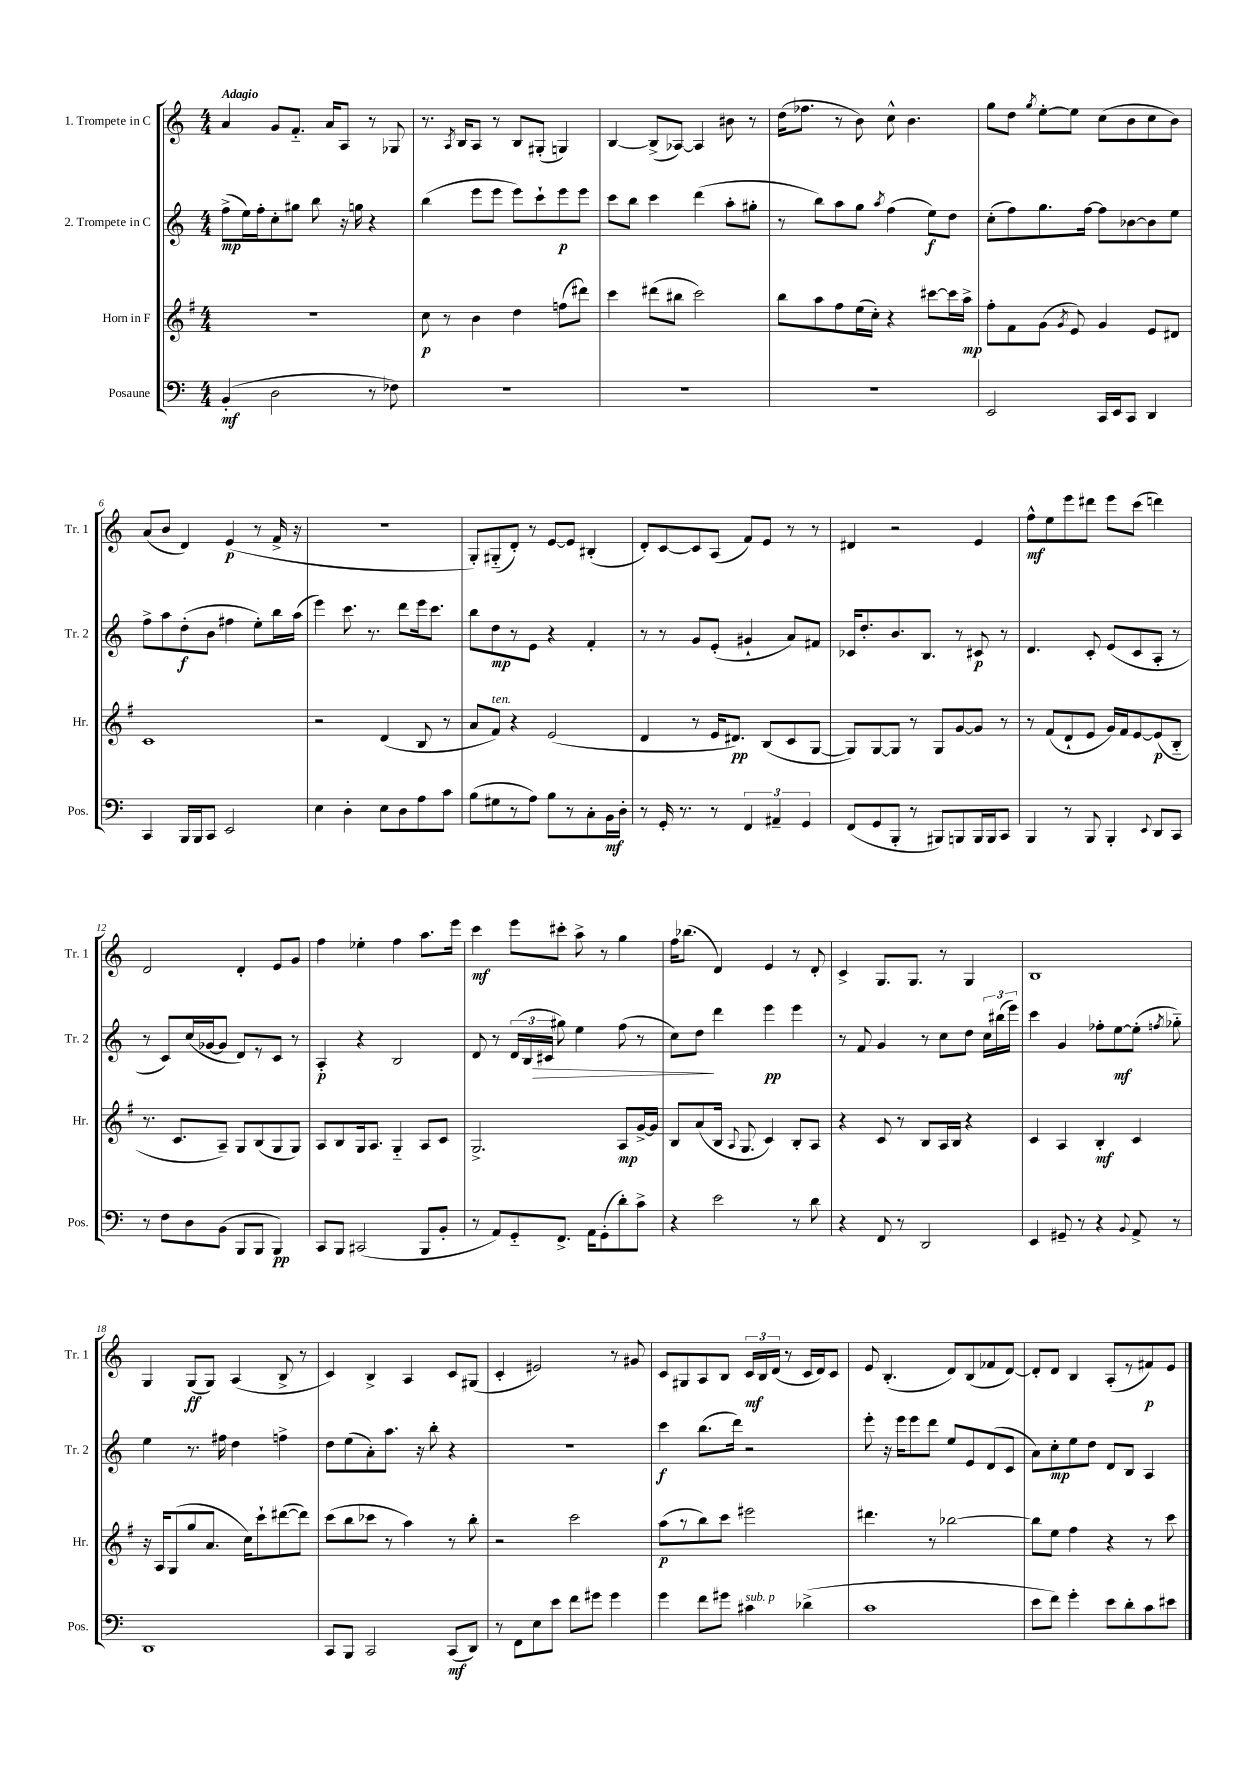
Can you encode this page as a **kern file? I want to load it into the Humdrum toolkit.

**kern	**dynam	**kern	**dynam	**kern	**dynam	**kern	**dynam
*part4	*part4	*part3	*part3	*part2	*part2	*part1	*part1
*staff4	*staff4	*staff3	*staff3	*staff2	*staff2	*staff1	*staff1
*I"Posaune	*	*I"Horn in F	*	*I"2. Trompete in C	*	*I"1. Trompete in C	*
*I'Pos.	*	*I'Hr.	*	*I'Tr. 2	*	*I'Tr. 1	*
*clefF4	*	*clefG2	*	*clefG2	*	*clefG2	*
*k[]	*	*k[f#]	*	*k[]	*	*k[]	*
*M4/4	*	*M4/4	*	*M4/4	*	*M4/4	*
=1	=1	=1	=1	=1	=1	=1	=1
!	!	!	!	!	!	!LO:TX:a:B:t=Adagio	!
(4BB'/	mf	1r	.	(8ff^\L	mp	4a/	.
.	.	.	.	16ee\L)	.	.	.
.	.	.	.	16ff'\J	.	.	.
2D\	.	.	.	8cc'\	.	8g/L	.
.	.	.	.	8gg#X\J	.	8.f/J	.
.	.	.	.	8bb\	.	.	.
.	.	.	.	.	.	16a/KL	.
.	.	.	.	16r	.	8A/J	.
.	.	.	.	16ggn\	.	.	.
8r	.	.	.	4r	.	8r	.
8F-X\)	.	.	.	.	.	8G-X/	.
=2	=2	=2	=2	=2	=2	=2	=2
1r	.	8cc\	p	(4bb\	.	8.r	.
.	.	8r	.	.	.	.	.
.	.	.	.	.	.	8qA/	.
.	.	.	.	.	.	16B/KL	.
.	.	4b\	.	8eee\L	.	8A/J	.
.	.	.	.	8eee\J	.	8r	.
.	.	4dd\	.	8eee\L)	.	8B/L	.
.	.	.	.	8ccc`\	.	(8G#X'/J	.
.	.	(8ffn\L	.	8eee\	p	4Gn/)	.
.	.	8ddd#X\J)	.	8eee\J	.	.	.
=3	=3	=3	=3	=3	=3	=3	=3
1r	.	4ccc\	.	8ccc\L	.	[4B/	.
.	.	.	.	8bb\J	.	.	.
.	.	(8ddd#X\L	.	4ccc\	.	(8B^/L]	.
.	.	8bb#X\J	.	.	.	[8A-X/J)	.
.	.	2ccc\)	.	(4ddd\	.	4A-/]	.
.	.	.	.	8aa'\L	.	8b#X\	.
.	.	.	.	8gg#X'\J	.	8r	.
=4	=4	=4	=4	=4	=4	=4	=4
1r	.	8bb\L	.	8r	.	(16dd\KL	.
.	.	.	.	.	.	8.ff-X\J	.
.	.	8aa\	.	8bb\L)	.	.	.
.	.	8ff#\	.	8aa\	.	8r	.
.	.	(16ee\L	.	8gg\J	.	8b\)	.
.	.	16cc'\JJ)	.	.	.	.	.
.	.	.	.	8qaa/	.	.	.
.	.	4r	.	(4ff\	.	8cc^^\	.
.	.	.	.	.	.	4.b\	.
.	.	[8ccc#X\L	.	8ee\L)	f	.	.
.	.	16ccc#\L]	.	8dd\J	.	.	.
.	.	16aa^\JJ	mp	.	.	.	.
=5	=5	=5	=5	=5	=5	=5	=5
2EE/	.	8ff#'\L	.	(8cc'\L	.	8gg\L	.
.	.	8f#\	.	8ff\)	.	8dd\J	.
.	.	.	.	.	.	8qgg/	.
.	.	(8g\J	.	8.gg\	.	[8ee'\L	.
.	.	8qg/	.	.	.	.	.
.	.	8e/)	.	.	.	8ee\J]	.
.	.	.	.	[16ff\Jk	.	.	.
16CC/LL	.	4g/	.	8ff\L]	.	(8cc\L	.
16EE/J	.	.	.	.	.	.	.
8CC/J	.	.	.	[8b-X\	.	8b\	.
4DD/	.	8e/L	.	8b-\]	.	8cc\	.
.	.	8d#X/J	.	8ee\J	.	8b\J)	.
!!LO:LB:g=z
=6	=6	=6	=6	=6	=6	=6	=6
4CC/	.	1c	.	8ff^\L	.	(8a/L	.
.	.	.	.	8aa\	.	8b/J	.
16BBB/LL	.	.	.	(8dd'\	f	4d/)	.
16BBB/J	.	.	.	.	.	.	.
8CC/J	.	.	.	8b\J	.	.	.
2EE/	.	.	.	4ff#X\	.	(4e/	p
.	.	.	.	8ee'\L)	.	8r	.
.	.	.	.	16bb\L	.	16f^/	.
.	.	.	.	(16aa\JJ	.	16r	.
=7	=7	=7	=7	=7	=7	=7	=7
4E\	.	2r	.	4eee\)	.	1r	.
4D'\	.	.	.	8.ccc\	.	.	.
.	.	.	.	8.r	.	.	.
8E\L	.	(4d/	.	.	.	.	.
8D\	.	.	.	8ddd\L	.	.	.
8A\	.	8B/	.	16eee\k	.	.	.
.	.	.	.	8.ccc\J	.	.	.
8c\J	.	8r	.	.	.	.	.
=8	=8	=8	=8	=8	=8	=8	=8
(8B\L	.	8a/L	.	8bb\L	.	8G'/L)	.
!	!	!LO:TX:a:i:t=ten.	!	!	!	!	!
8G#X\	.	8f#/J)	.	8dd\	mp	(8G#X/	.
8r	.	4r	.	8r	.	8d'/J)	.
8A\J)	.	.	.	8e\J	.	8r	.
8B\L	.	(2e/	.	4r	.	[8e/L	.
8r	.	.	.	.	.	8e/J]	.
8C'\	.	.	.	4f'/	.	(4B#X'/	.
16BB\L	mf	.	.	.	.	.	.
16D'\JJ	.	.	.	.	.	.	.
=9	=9	=9	=9	=9	=9	=9	=9
8r	.	4d/	.	8r	.	8d'/L)	.
16GG'/	.	.	.	8r	.	[8c/	.
8.r	.	.	.	.	.	.	.
.	.	8r	.	8g/L	.	8c/]	.
8r	.	16e/KL	.	(8e'/J	.	(8A/J	.
.	.	8.d#X/J)	pp	.	.	.	.
6FF/	.	.	.	4g#X`/	.	8f/L)	.
.	.	(8B/L	.	.	.	8e/J	.
6AA#X~/	.	.	.	.	.	.	.
.	.	8c/	.	8a/L)	.	8r	.
6GG/	.	.	.	.	.	.	.
.	.	[8G/J	.	8f#X/J	.	8r	.
=10	=10	=10	=10	=10	=10	=10	=10
(8FF/L	.	8G/L])	.	16c-X/KL	.	4d#X/	.
.	.	.	.	8.dd'/	.	.	.
8GG/	.	[8G/	.	.	.	.	.
8BBB'/J	.	8G/J]	.	8.b/	.	2r	.
8r	.	8r	.	.	.	.	.
.	.	.	.	8.B/J	.	.	.
8BBB#X/L)	.	8G/L	.	.	.	.	.
8BBBn/	.	[8g/	.	8r	.	.	.
16BBB/L	.	8g/J]	.	8c#X/	p	4e/	.
16BBB/J	.	.	.	.	.	.	.
8CC/J	.	8r	.	8r	.	.	.
=11	=11	=11	=11	=11	=11	=11	=11
4BBB/	.	8r	.	4.d/	.	8ff^^\L	mf
.	.	(8f#/L	.	.	.	8ee\	.
8r	.	8d`/	.	.	.	8eee\	.
8BBB/	.	8e/J	.	8c'/	.	8ddd#X\J	.
4BBB'/	.	16g/LL)	.	(8e/L	.	8eee\L	.
.	.	16f#/J	.	.	.	.	.
.	.	[8e/	.	8c/	.	(8ccc\J	.
8qqEE/	.	.	.	.	.	.	.
8DD/L	.	(8e/]	p	8A'/J	.	4dddn\)	.
8CC/J	.	8B/J	.	8r	.	.	.
!!LO:LB:g=z
=12	=12	=12	=12	=12	=12	=12	=12
8r	.	8.r	.	8r	.	2d/	.
8F\L	.	.	.	8c/L)	.	.	.
.	.	8.c/L	.	.	.	.	.
8D\	.	.	.	(16cc/L	.	.	.
.	.	.	.	[16g-X/J	.	.	.
(8BB\J	.	8A~/J)	.	8g-/J]	.	.	.
8BBB/L	.	8G/L	.	8d/L)	.	4d'/	.
8BBB/J	.	(8B/	.	8r	.	.	.
4BBB/)	pp	8G/	.	8c/J	.	8e/L	.
.	.	8G/J)	.	8r	.	8g/J	.
=13	=13	=13	=13	=13	=13	=13	=13
8CC/L	.	8A/L	.	4A'/	p	4ff\	.
8BBB/J	.	8B/	.	.	.	.	.
(2CC#X/	.	16G/k	.	4r	.	4ee-X'\	.
.	.	8.A/J	.	.	.	.	.
.	.	4G/	.	2B/	.	4ff\	.
8BBB/L	.	8A/L	.	.	.	8.aa\L	.
8BB'/J	.	8c/J	.	.	.	.	.
.	.	.	.	.	.	16eee\Jk	.
=14	=14	=14	=14	=14	=14	=14	=14
8r	.	2.G^/	.	8d/	.	4ccc\	mf
8AA/L)	.	.	.	8r	.	.	.
8GG/	.	.	.	(24d/LL	.	8eee\L	.
.	.	.	.	24B/	.	.	.
!	!	!	!	!	!LO:HP:b	!	!
.	.	.	.	24c#X/JJ	>	.	.
8.FF^/J	.	.	.	8gg#X\)	.	8ccc#X'\J	.
.	.	.	.	4ee\	.	8aa^\	.
16AA\KL	.	.	.	.	.	.	.
(8GG'\	.	.	.	.	.	8r	.
8d'\)	.	8A/L	mp	(8ff\	.	4gg\	.
8c^\J	.	[16g^/L	.	8r	.	.	.
.	.	16g/JJ]	.	.	.	.	.
=15	=15	=15	=15	=15	=15	=15	=15
4r	.	8B/L	.	8cc\L)	.	16ff\KL	.
.	.	.	.	.	.	(8.bb-X\J	.
.	.	(8a/	.	8dd\J	.	.	.
2e\	.	16B/Jk	.	4ddd\	]	4d/)	.
.	.	8qqA/	.	.	.	.	.
.	.	8.G/	.	.	.	.	.
.	.	4c/)	.	4eee\	pp	4e/	.
8r	.	8B'/L	.	4eee\	.	8r	.
8d\	.	8A/J	.	.	.	8d'/	.
=16	=16	=16	=16	=16	=16	=16	=16
4r	.	4r	.	8r	.	4c^/	.
.	.	.	.	8f/	.	.	.
8FF/	.	8c/	.	4g/	.	8.G/L	.
8r	.	8r	.	.	.	.	.
.	.	.	.	.	.	8.G/J	.
2DD/	.	8B/L	.	8r	.	.	.
.	.	16A/L	.	8cc\L	.	8r	.
.	.	16B/JJ	.	.	.	.	.
.	.	4r	.	8dd\J	.	4G/	.
.	.	.	.	24cc\LL	.	.	.
.	.	.	.	(24bb#X\	.	.	.
.	.	.	.	24eee\JJ)	.	.	.
=17	=17	=17	=17	=17	=17	=17	=17
4EE/	.	4c/	.	4ccc\	.	1B	.
8GG#X~/	.	4A/	.	4g/	.	.	.
8r	.	.	.	.	.	.	.
4r	.	4B'/	mf	8ff-X'\L	.	.	.
.	.	.	.	[8ee\	mf	.	.
8qqBB/	.	.	.	.	.	.	.
8AA^/	.	4c/	.	(8ee'\J]	.	.	.
.	.	.	.	8qffn/	.	.	.
8r	.	.	.	8gg-X\)	.	.	.
!!LO:LB:g=z
=18	=18	=18	=18	=18	=18	=18	=18
1DD	.	16r	.	4ee\	.	4G/	.
.	.	16A/KL	.	.	.	.	.
.	.	(8G/	.	.	.	.	.
.	.	8gg/	.	8.r	.	(8G/L	ff
.	.	8.a/J	.	.	.	8G/J)	.
.	.	.	.	16ff#X\	.	.	.
.	.	.	.	4dd\	.	(4A/	.
.	.	16cc\KL)	.	.	.	.	.
.	.	8ccc`\	.	.	.	.	.
.	.	([8ddd#X\	.	4ffn^\	.	8B^/	.
.	.	8ddd#\J])	.	.	.	8r	.
=19	=19	=19	=19	=19	=19	=19	=19
8CC/L	.	(8ccc\L	.	8dd\L	.	4c/)	.
8BBB/J	.	8bb\	.	(8ee\	.	.	.
2CC/	.	8ccc-X\J	.	8a'\)	.	4B^/	.
.	.	8r	.	8.aa\J	.	.	.
.	.	4aa\)	.	.	.	4A/	.
.	.	.	.	16r	.	.	.
.	.	.	.	8bb'\	.	.	.
(8CC/L	mf	8r	.	4r	.	8c/L	.
8DD/J)	.	8bb'\	.	.	.	(8G#X/J	.
=20	=20	=20	=20	=20	=20	=20	=20
8r	.	2r	.	1r	.	4c'/	.
8FF\L	.	.	.	.	.	.	.
8E\	.	.	.	.	.	2e#X/)	.
8e\J	.	.	.	.	.	.	.
8f\L	.	2ccc\	.	.	.	.	.
8g#X\J	.	.	.	.	.	.	.
4g#\	.	.	.	.	.	8r	.
.	.	.	.	.	.	8g#X/	.
=21	=21	=21	=21	=21	=21	=21	=21
4g\	.	(8aa\L	p	4ccc\	f	8c/L	.
.	.	8r	.	.	.	8G#X/	.
8f\L	.	8bb\)	.	(8.bb\L	.	8A/	.
8g#X\J	.	8ccc\J	.	.	.	8B/J	.
.	.	.	.	16ddd\Jk)	.	.	.
!LO:TX:a:i:t=sub. p	!	!	!	!	!	!	!
4c#X\	.	2eee#X\	.	2r	.	24c/LL	mf
.	.	.	.	.	.	24B/	.
.	.	.	.	.	.	(24d/JJ	.
.	.	.	.	.	.	8r	.
(4d-X^\	.	.	.	.	.	16c/LL	.
.	.	.	.	.	.	16d/J)	.
.	.	.	.	.	.	8c/J	.
=22	=22	=22	=22	=22	=22	=22	=22
1c	.	4.ddd#X\	.	8eee'\	.	8e/	.
.	.	.	.	16r	.	(4.B'/	.
.	.	.	.	16eee\KL	.	.	.
.	.	.	.	8eee\	.	.	.
.	.	8r	.	8ddd\J	.	.	.
.	.	[2bb-X\	.	8ee/L	.	8d/L)	.
.	.	.	.	8e/	.	(8B/	.
.	.	.	.	(8d/	.	8f-X/	.
.	.	.	.	8c/J	.	[8d/J)	.
=23	=23	=23	=23	=23	=23	=23	=23
8e\L	.	8bb-\L]	.	8a\L)	.	8d'/L]	.
8f\J)	.	8ee\J	.	8cc'\	mp	8d/J	.
4g'\	.	4ff#\	.	8ee\	.	4B/	.
.	.	.	.	8dd\J	.	.	.
8e\L	.	4r	.	8d/L	.	(8A'/L	.
8d'\	.	.	.	8B/J	.	8r	.
8c\	.	8r	.	4A/	.	8f#X/)	p
8e#X\J	.	8ccc\	.	.	.	8e/J	.
==	==	==	==	==	==	==	==
*-	*-	*-	*-	*-	*-	*-	*-
